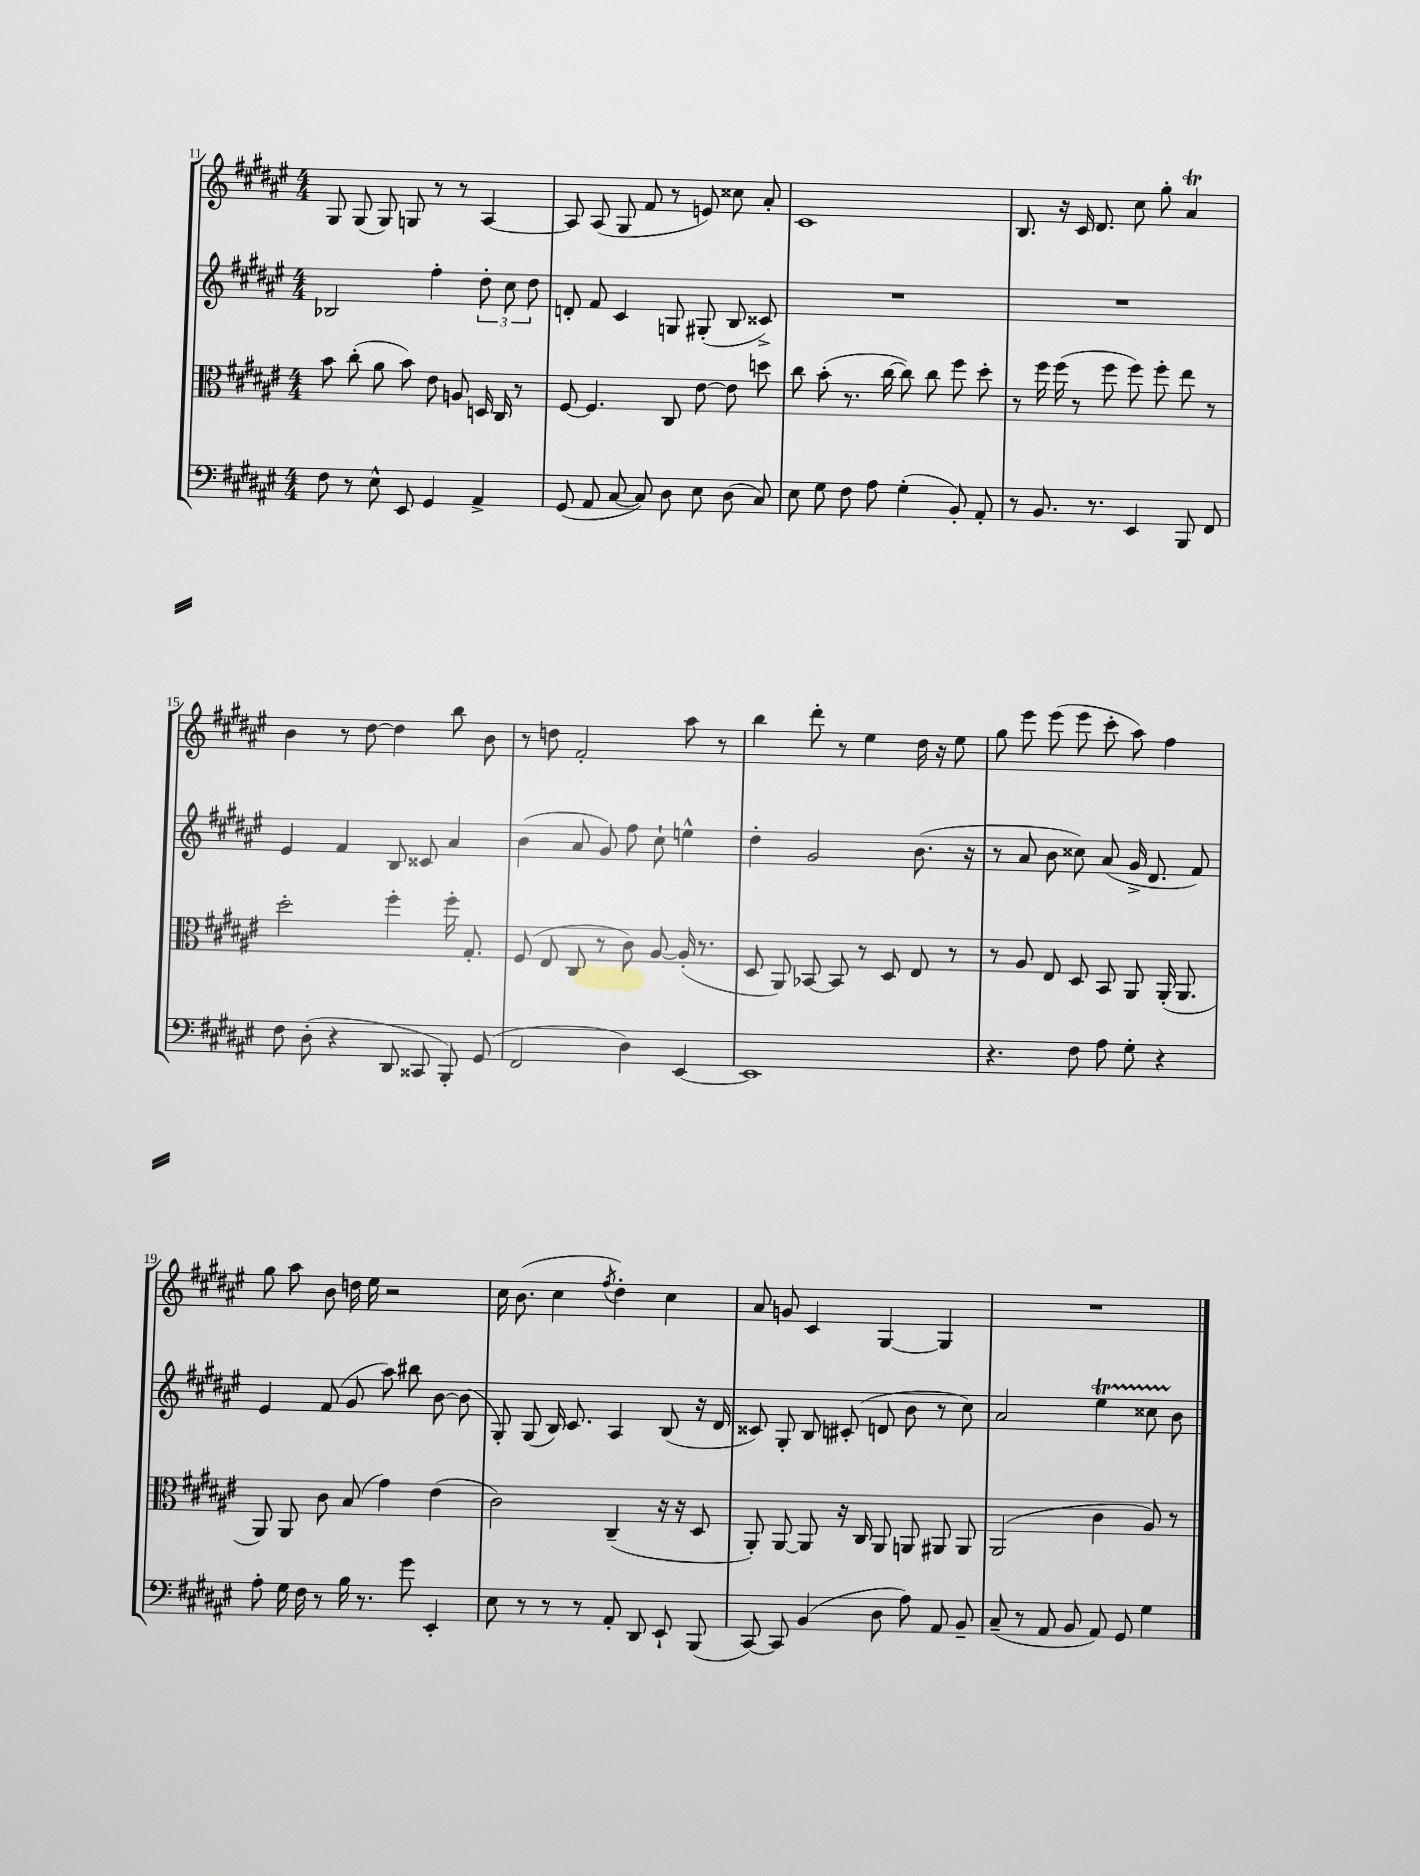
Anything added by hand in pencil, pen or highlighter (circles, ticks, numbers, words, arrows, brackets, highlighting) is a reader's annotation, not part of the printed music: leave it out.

**kern	**kern	**kern	**kern
*part4	*part3	*part2	*part1
*staff4	*staff3	*staff2	*staff1
*clefF4	*clefC3	*clefG2	*clefG2
*k[f#c#g#d#a#e#]	*k[f#c#g#d#a#e#]	*k[f#c#g#d#a#e#]	*k[f#c#g#d#a#e#]
*M4/4	*M4/4	*M4/4	*M4/4
=11	=11	=11	=11
8F#\	8b\	2B-X/	8G#/
8r	(8cc#'\	.	(8G#/
8E#^^\	8a#\	.	8G#/)
8EE#/	8b\)	.	8Gn/
4GG#/	8e#\	4ff#'\	8r
.	8An/	.	8r
4AA#^/	16Dn/	12dd#'\	[4A#/
.	16C#/	.	.
.	.	12cc#\	.
.	8r	.	.
.	.	12dd#\	.
=12	=12	=12	=12
(8GG#/	[8F#/	8dn'/	8A#/]
8AA#/	4.F#/]	8f#/	(8A#/
[8C#/	.	4c#/	8G#/
8C#/])	.	.	8f#/
8D#\	8C#/	8Gn/	8r
8E#\	[8e#\	(8G#X'/	8en/)
(8D#\	8e#\]	8B/	8cc##X\
8C#/)	8ddn\	8c##X^/)	8a#'/
=13	=13	=13	=13
8E#\	8cc#\	1r	1c#
8G#\	(8b'\	.	.
8F#\	8.r	.	.
8A#\	.	.	.
.	[16cc#\	.	.
(4G#'\	8cc#\])	.	.
.	8cc#\	.	.
8BB'/)	8ff#\	.	.
8AA#'/	8dd#'\	.	.
=14	=14	=14	=14
8r	8r	1r	8.B/
8.BB/	16ff#\	.	.
.	(16ff#\	.	16r
.	8r	.	16c#/
8.r	.	.	8.d#/
.	8ff#\	.	.
4EE#/	8ff#\)	.	8cc#\
.	8ff#'\	.	8gg#'\
8BBB/	8ee#\	.	4a#t/
8FF#/	8r	.	.
!!LO:LB:g=z
=15	=15	=15	=15
8F#\	2dd#'\	4e#/	4b\
(8D#'\	.	.	.
4r	.	4f#/	8r
.	.	.	[8dd#\
8DD#/	4ff#'\	8B/	4dd#\]
8CC##X/	.	8c##X/	.
8BBB'/)	16ff#'\	4a#/	8bb\
.	8.G#'/	.	.
(8GG#/	.	.	8b\
=16	=16	=16	=16
2FF#/	(8F#/	(4b\	8r
.	8E#/	.	8ddn\
.	8C#/	8a#/	2f#'/
.	8r	8g#/)	.
4D#\)	8c#\)	8ff#\	.
.	[8A#/	8cc#`\	.
[4EE#/	(16A#'/]	4een^^\	8aa#\
.	8.r	.	.
.	.	.	8r
=17	=17	=17	=17
1EE#]	8D#/	4dd#'\	4bb\
.	8AA#/)	.	.
.	[8BB-X/	2g#/	8ddd#'\
.	8BB-/]	.	8r
.	8r	.	4ee#\
.	8D#/	.	.
.	8E#/	(8.b\	16dd#\
.	.	.	16r
.	8r	.	8ee#\
.	.	16r	.
=18	=18	=18	=18
4.r	8r	8r	8gg#\
.	8A#/	8a#/	8eee#\
.	8E#/	8b\	(8eee#\
8F#\	8D#/	8cc##X\)	8eee#\
8A#\	8BB/	(8a#/	8ccc#'\
8G#'\	8AA#/	16g#^/	8aa#\)
.	.	8.d#/	.
4r	(16AA#'/	.	4ff#\
.	8.AA#/	.	.
.	.	8f#/)	.
!!LO:LB:g=z
=19	=19	=19	=19
8A#'\	8AA#/)	4e#/	8gg#\
16G#\	8AA#/	.	8aa#\
16F#\	.	.	.
8r	8c#\	(8f#/	8b\
16B\	(8B/	8g#/	16ddn\
8.r	.	.	16ee#\
.	4g#\)	8aa#\)	2r
8g#\	.	8bb#X\	.
4EE#'/	(4e#\	[8b\	.
.	.	(8b\]	.
=20	=20	=20	=20
8E#\	2c#\)	8G#'/)	16cc#\
.	.	.	(8.b\
8r	.	(8G#/	.
8r	.	16B/)	4cc#\
.	.	8.c#/	.
8r	.	.	.
.	.	.	8qff#/
8AA#'/	(4C#~/	4A#/	4dd#'\)
8DD#/	.	.	.
8EE#`/	16r	(8B/	4cc#\
.	16r	.	.
(8BBB/	8D#/	16r	.
.	.	16d#/	.
=21	=21	=21	=21
[8CC#/)	8AA#'/)	8c##X/)	8a#/
8CC#/]	[8AA#/	8G#'/	8gn/
(4BB/	8AA#/]	8B/	4c#/
.	16r	(8c#X'/	.
.	16C#/	.	.
8D#\	8AA#/	8dn/	[4G#/
8A#\)	8AAn/	8b\	.
8AA#/	8AA#X/	8r	4G#/]
8BB~/	8AA#/	8cc#\)	.
=22	=22	=22	=22
(8C#~/	(2AA#/	2a#/	1r
8r	.	.	.
8AA#/	.	.	.
8BB/	.	.	.
8AA#/)	4c#\	4ee#t\	.
8GG#/	.	.	.
4G#\	8A#/)	8cc##XTTT\	.
.	8r	8b\	.
==	==	==	==
*-	*-	*-	*-
